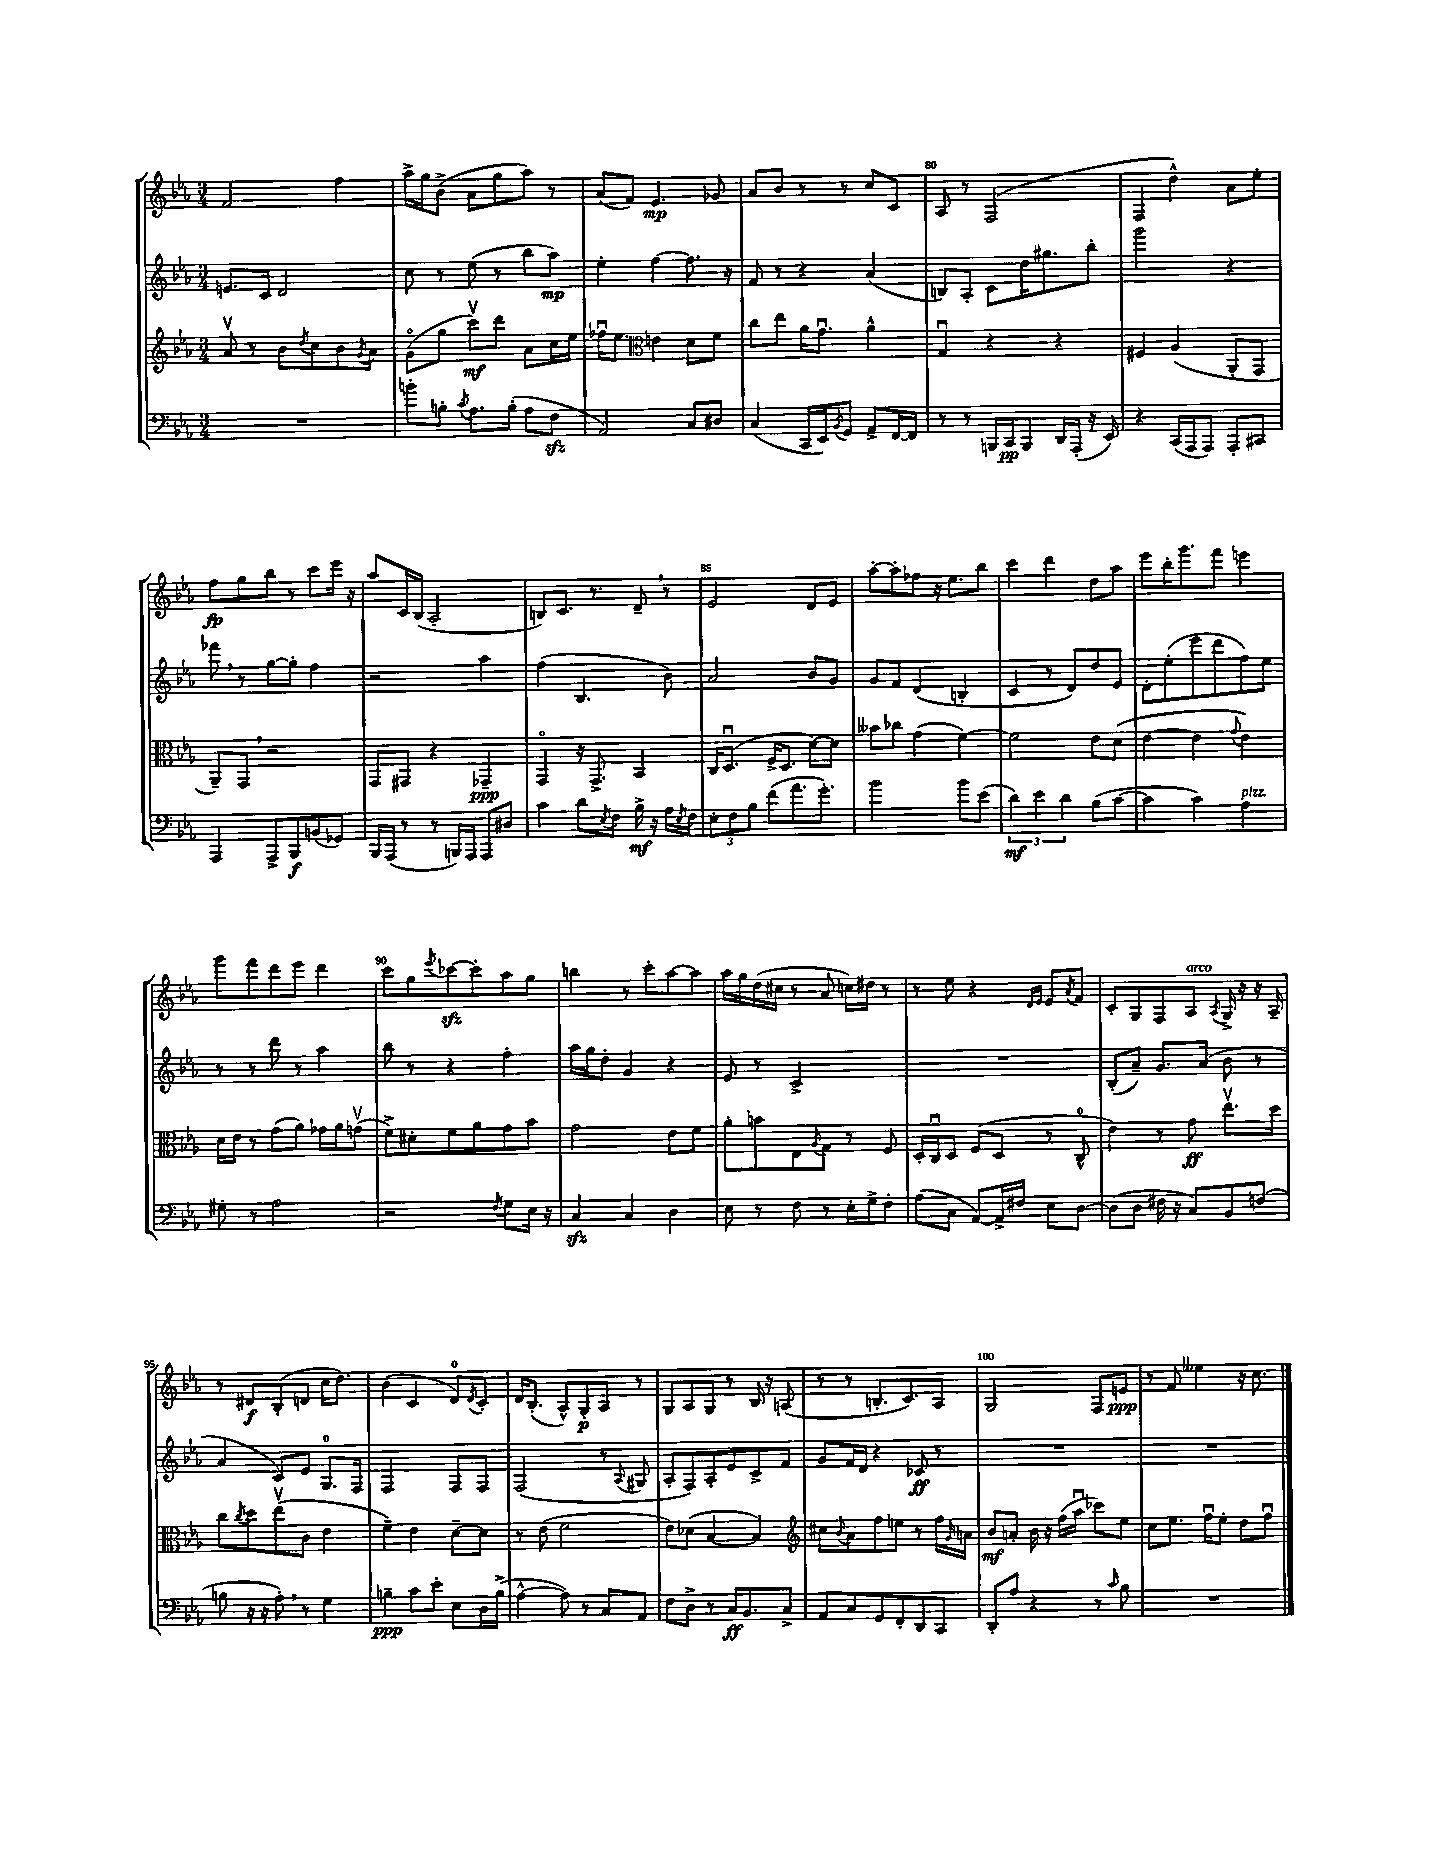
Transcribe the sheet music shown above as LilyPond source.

<<
\new StaffGroup <<
\new Staff = "s0" {
    \clef treble \key ees \major \numericTimeSignature \time 3/4
    f'2 f''4 |
    aes''16-> g''16 bes'8->( aes'8 g''8 aes''8) r8 |
    aes'8( f'8) ees'4.\mp ges'8 |
    aes'8 bes'8 r8 r8 c''8 c'8 |
    aes8 r8 f2( |
    f4 d''4-^) aes'8 ees''8-. |
    f''8\fp g''8 bes''8 r8 c'''8 ees'''16 r16 |
    aes''8 c'16 bes16( aes2-. |
    b8) c'8. r8. d'8-- \breathe r8 |
    ees'2 d'8 ees'8 |
    aes''8~-. aes''8-. fes''8 r16 ees''8. bes''8 |
    c'''4 d'''4 d''8 aes''8 |
    ees'''8 bes''16-. g'''8. f'''8 e'''4 |
    g'''8 f'''8 d'''8 ees'''8 d'''4 |
    c'''8 g''8 \acciaccatura { ees'''8 } ces'''8~\sfz ces'''8-. aes''8 g''8 |
    b''4 r8 c'''8-. aes''8~ aes''8 |
    aes''16 g''16 d''16( cis''16 r8 aes'8 c''16) dis''16 r8 |
    r8 ees''8 r4 \grace { d'16 ees'16 } ees'8 \acciaccatura { aes'8 } f'8 |
    c'8-. g8 f8 aes8^\markup { \italic "arco" } \acciaccatura { aes8 } g16-> r16 r16 aes16-- |
    r8 dis'8\f bes8-.( d'8 c''16 d''8.) |
    bes'4( c'4 d'8-0) \acciaccatura { d'8 } c'8-. |
    d'16 bes8.-.( aes8-^) g8-.\p aes8 r8 |
    g8 aes8 g8 r8 bes16 r16 a8( |
    r8 r8 b8.-. c'8.) aes8 |
    g2 f8 e'8\ppp |
    r8 f'8 eeses''4 r16 c''8. \bar "|." |
}
\new Staff = "s1" {
    \clef treble \key ees \major \numericTimeSignature \time 3/4
    e'8. c'16 d'2 |
    c''8 r8 ees''8( r8 bes''8 aes''8\mp) |
    ees''4-. f''4~ f''8. r16 |
    f'8 r8 r4 aes'4( |
    b8) aes8-. c'8 d''16 gis''8. bes''8-. |
    g'''2 r4 |
    fes'''8 \breathe r8 g''8~ g''8-. f''4 |
    r2 aes''4 |
    f''4( bes4. bes'8) |
    aes'2 bes'8 g'8 |
    g'8 f'8 d'4( b4-. |
    c'4 r8 d'8) d''8 ees'8 |
    d'8-. ees''8-.( ees'''8 d'''8 f''8) ees''8 |
    r8 r8 d'''8 r8 aes''4 |
    bes''8 r8 r4 f''4-. |
    aes''16 g''16 d''8-. g'4 r4 |
    ees'8 r8 c'2-> |
    R2. |
    bes8-.( aes'8--) g'8. aes'16( bes'8 r8 |
    aes'4 c'8) ees'8 g8.-0 f16 |
    f2 f8 f8 |
    f2( r8 \appoggiatura { aes8 } gis8 |
    aes8-. f8) aes8-. ees'8 c'8-> f'8 |
    g'8 f'16 d'16 r4 ces'8\ff r8 |
    R2. |
    R2. \bar "|." |
}
\new Staff = "s2" {
    \clef treble \key ees \major \numericTimeSignature \time 3/4
    aes'8\upbow r8 bes'8 \acciaccatura { d''8 } c''8 bes'8 \acciaccatura { g'8 } aes'8 |
    g'8\flageolet( g''8 c'''8\upbow\mf) d'''8 aes'8 c''16 ees''16 |
    fes''16\downbow ees''8. \clef alto e'4 d'8 f'8 |
    c''8 ees''8 aes'16 g'8.\downbow aes'4-^ |
    g4\downbow r4 r4 |
    fis4 aes4( aes,8-. g,8 |
    aes,8--) g,8 \breathe r2 |
    g,8 gis,8 r4 ges,4--\ppp |
    g,4\flageolet r16 g,8.-> bes,4 |
    c16 d8.\downbow( f16-> d8. d'8~) d'8 |
    beses'8 ces''8 g'4( f'4~) |
    f'2 ees'8 d'8( |
    ees'4~ ees'4 \appoggiatura { g'8 } ees'4) |
    d'16 ees'16 r8 g'8( aes'8) ges'16 aes'16 g'8\upbow( |
    f'8->) dis'8-. f'8 aes'8 g'8 bes'8 |
    g'2 ees'8 f'8 |
    aes'8-. b'8 ees8 \acciaccatura { aes8 } g8 r8 f8 |
    d16-. c16\downbow d8 f8( d8 r8 c8-0-^ |
    ees'4) r8 g'8\ff ees''8.\upbow d''16 |
    c''8 \acciaccatura { c''8 } d''8 ees''8\upbow( c'8 ees'4 |
    f'4--) ees'4 d'8~-- d'8 |
    r8 ees'8( f'2 |
    ees'8) des'8( bes4~ bes4) |
    \clef treble cis''8 \appoggiatura { bes'8 } aes'8 f''8 e''8 r8 f''16 \grace { g'16 } a'16 |
    bes'8\mf a'8-. bes'16 r16 f''16( aes''16\downbow ces'''8) ees''8 |
    c''8 ees''8. f''16\downbow ees''8-. d''8 f''8\downbow \bar "|." |
}
\new Staff = "s3" {
    \clef bass \key ees \major \numericTimeSignature \time 3/4
    R2. |
    b'8-. b8-. \acciaccatura { c'8 } aes8. b16-.( aes8 f8\sfz |
    aes,2) c8 dis8 |
    c4( c,16 ees,16) \acciaccatura { bes,8 } g,8 aes,8-> f,16~ f,16 |
    r8 r8 b,,16 c,16\pp b,,8 d,16 aes,,16-.( r16 ees,16) |
    r4 c,16( aes,,16 aes,,8) aes,,8-. cis,8 |
    aes,,4 aes,,8-> bes,,8\f b,8( ges,8) |
    bes,,16 aes,,16( r8 r8 b,,16) aes,,16 aes,,8 dis8 |
    c'4 d'8 \acciaccatura { ees8 } f8 bes16->\mf r16 aes16 \acciaccatura { ees8 } f16 |
    \tuplet 3/2 { ees8-. f8 bes8 } f'8( aes'8. g'8.-.) |
    bes'2 bes'8 ees'8( |
    \tuplet 3/2 { d'4\mf) ees'4 d'4 } bes8( c'8~ |
    c'4 c'4) aes4^\markup { \italic "pizz." } |
    gis8-. r8 aes2 |
    r2 \acciaccatura { f8 } g8 ees16 r16 |
    c4\sfz c4 d4 |
    ees8 r8 f8 r8 ees16-. g16-> f8-. |
    aes8( c8 aes,8~) aes,16-> fis16 ees8 d8~ |
    d8( d8 fis16 r16 c8) bes,8 f8( |
    b8 r16 r16 aes8-.) \breathe r8 g4 |
    b4--\ppp c'8 ees'8-. ees8 d16 b16->( |
    aes4~-^ aes8) r8 c8 aes,8 |
    f8 d8-> r8 c16\ff bes,8. c8-> |
    aes,8 c8 g,8 f,8-. d,8 c,8 |
    d,8-. aes8 r4 r8 \grace { c'16 } bes8 |
    R2. \bar "|." |
}
>>
>>
\layout { \context { \Score currentBarNumber = #76 \override BarNumber.break-visibility = ##(#f #t #t) barNumberVisibility = #(every-nth-bar-number-visible 5) } }
